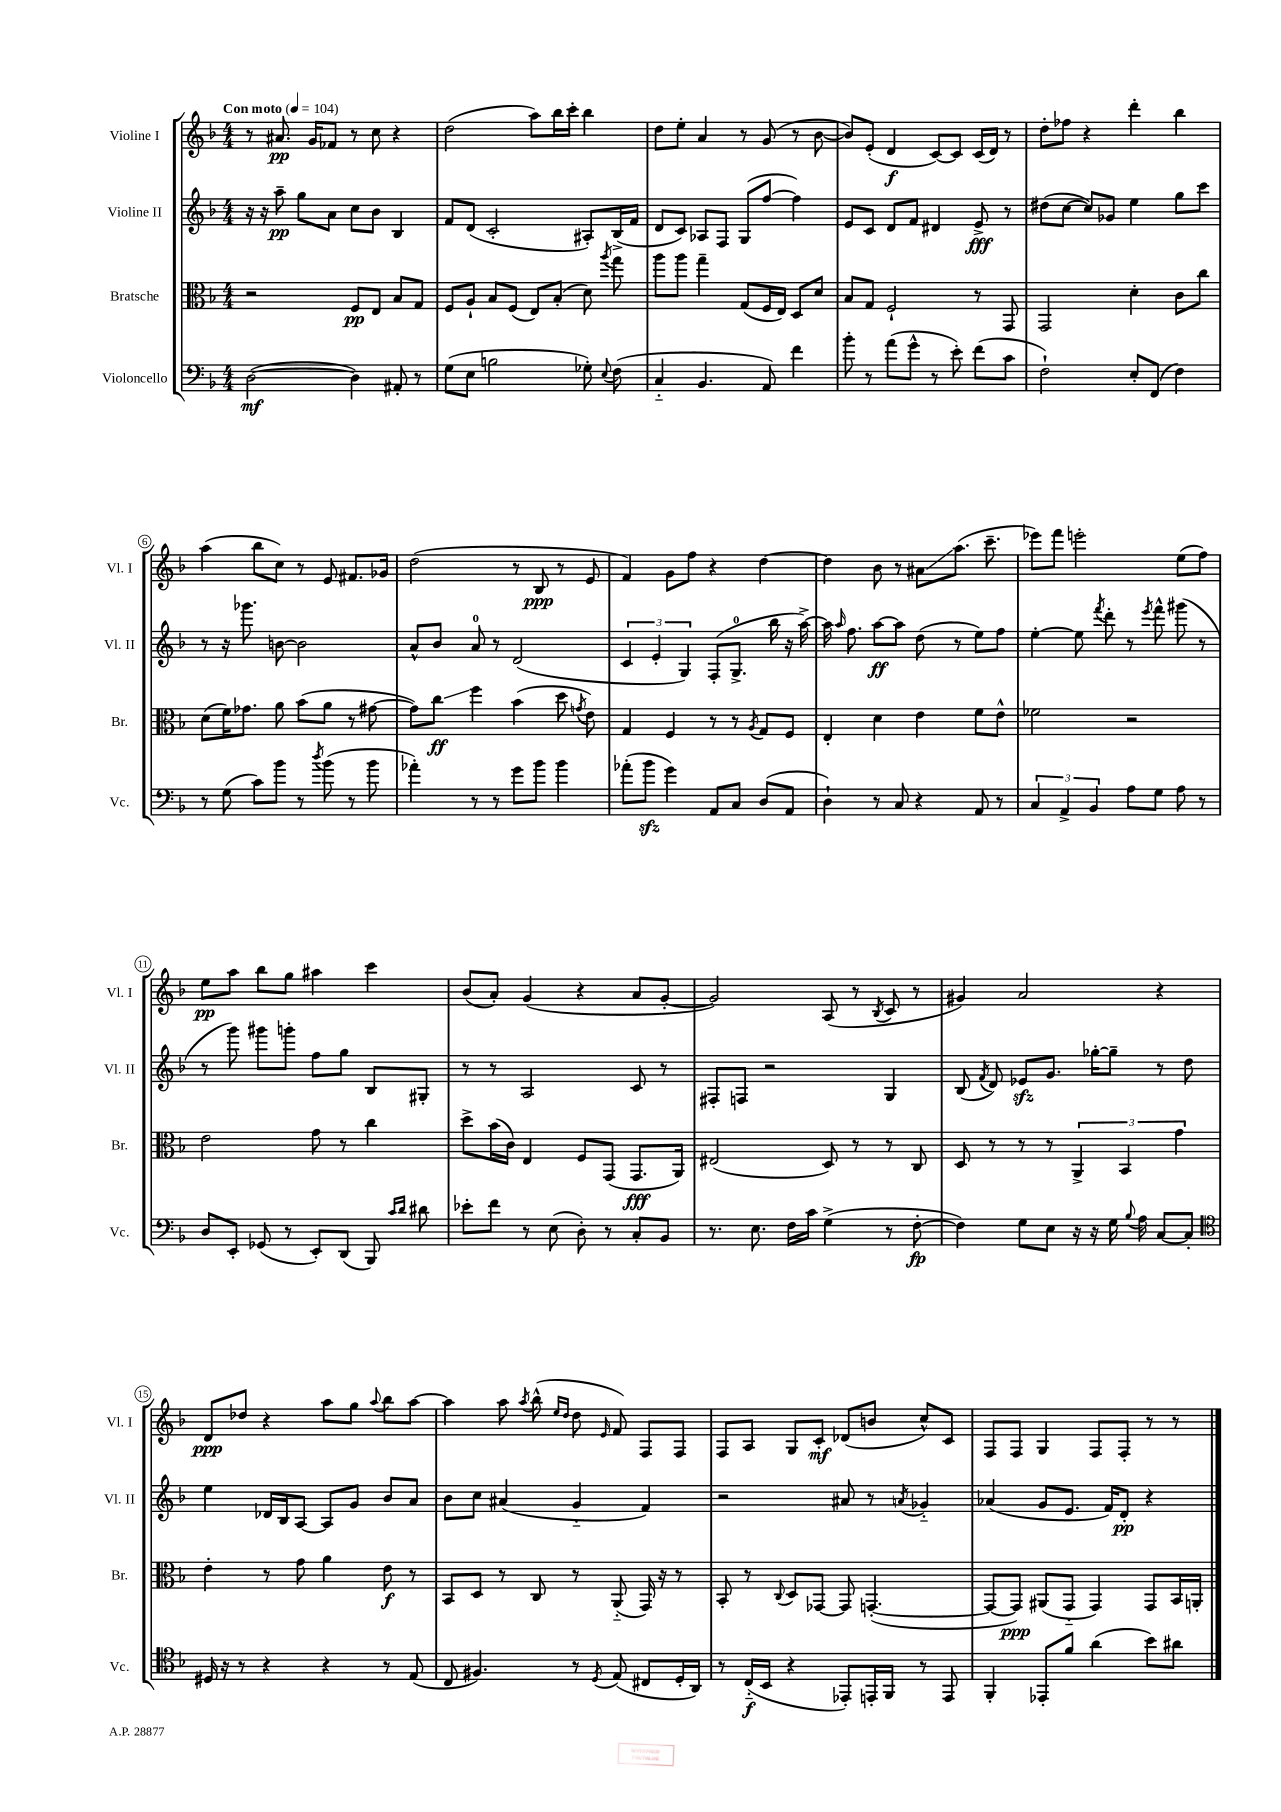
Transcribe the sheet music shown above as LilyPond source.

<<
\new StaffGroup <<
\new Staff = "s0" \with { instrumentName = "Violine I" shortInstrumentName = "Vl. I" } {
    \clef treble \key f \major \numericTimeSignature \time 4/4 \tempo "Con moto" 4 = 104
    \autoBeamOff r8 ais'8.\pp g'16[ fes'8] r8 c''8 r4 |
    d''2( a''8[) bes''16 c'''16]-. bes''4 |
    d''8[ e''8]-. a'4 r8 g'8( r8 bes'8~ |
    bes'8[) e'8]-.( d'4\f c'8[~) c'8] c'16[( d'16]) r8 |
    d''8[-. fes''8] r4 d'''4-. bes''4 |
    a''4( bes''8[ c''8]) r8 e'8 fis'8.[ ges'16] |
    d''2( r8 bes8\ppp r8 e'8 |
    f'4) g'8[ f''8] r4 d''4~ |
    d''4 bes'8 r8 ais'8[\glissando a''8.]( c'''8.-- |
    ees'''8[) f'''8] e'''2-. e''8[( f''8]) |
    e''8[\pp a''8] bes''8[ g''8] ais''4 c'''4 |
    bes'8[( a'8]-.) g'4( r4 a'8[ g'8]~-. |
    g'2) a8( r8 \acciaccatura { bes8 } c'8 r8 |
    gis'4) a'2 r4 |
    d'8[\ppp des''8] r4 a''8[ g''8] \appoggiatura { a''8 } bes''8[ a''8]~ |
    a''4 a''8 \acciaccatura { a''8 } bes''8-^( \grace { e''16[ d''16] } d''8 \grace { e'16 } f'8) f8[ f8] |
    f8[ a8] g8[ c'8]-.\mf des'8[( b'8] c''8[-^) c'8] |
    f8[ f8] g4 f8[ f8]-. r8 r8 \bar "|." |
}
\new Staff = "s1" \with { instrumentName = "Violine II" shortInstrumentName = "Vl. II" } {
    \clef treble \key f \major \numericTimeSignature \time 4/4
    \autoBeamOff r16 r16 a''8--\pp g''8[ a'8] c''8[ bes'8] bes4 |
    f'8[ d'8]( c'2-. ais8[-.) bes16->( f'16] |
    d'8[ c'8]) aes8[ f8] g8[( f''8]~ f''4) |
    e'8[ c'8] d'8[ f'8] dis'4 e'8->\fff r8 |
    dis''8[( c''8]~ c''8[) ges'8] e''4 g''8[ c'''8] |
    r8 r16 ges'''8. b'8~ b'2 |
    a'8[-^ bes'8] a'8-0 r8 d'2( |
    \tuplet 3/2 { c'4 e'4-. g4) } f8[-.( g8.]-0-> bes''16 r16 a''16~->) |
    a''16 \grace { a''16 } f''8. a''8[~\ff a''8] d''8( r8 e''8[) f''8] |
    e''4~-. e''8 \acciaccatura { f'''8 } d'''8-. r8 \acciaccatura { e'''8 } f'''8-^ gis'''8( r8 |
    r8 g'''8) gis'''8[ g'''8]-. f''8[ g''8] bes8[ gis8]-. |
    r8 r8 a2 c'8 r8 |
    fis8[-. f8] r2 g4 |
    bes8( \acciaccatura { f'8 } d'8) ees'8[\sfz g'8.] ges''16[~-. ges''8]-- r8 d''8 |
    e''4 des'16[ bes16 a8]~ a8[ g'8] bes'8[ a'8] |
    bes'8[ c''8] ais'4( g'4-_ f'4) |
    r2 ais'8 r8 \acciaccatura { a'8 } ges'4-_ |
    aes'4( g'8[ e'8.] f'16[) d'8]-.\pp r4 \bar "|." |
}
\new Staff = "s2" \with { instrumentName = "Bratsche" shortInstrumentName = "Br." } {
    \clef alto \key f \major \numericTimeSignature \time 4/4
    \autoBeamOff r2 f8[\pp e8] bes8[ g8] |
    f8[ a8]-! bes8[ f8]( e8[) bes8]-.( d'8) \acciaccatura { a''8 } g''8 |
    a''8[ a''8] g''4-- g8[( f16 e16]) d8[ d'8] |
    bes8[ g8] f2-! r8 g,8 |
    g,2 d'4-. c'8[ c''8] |
    d'8[( f'16) ges'8.] a'8 bes'8[( a'8] r8 gis'8~ |
    gis'8[) c''8]\glissando\ff f''4 bes'4( d''8 \acciaccatura { g'8 } e'8) |
    g4 f4 r8 r8 \acciaccatura { a8 } g8[ f8] |
    e4-. d'4 e'4 f'8[ e'8]-^ |
    fes'2 r2 |
    e'2 g'8 r8 c''4 |
    d''8[-> bes'16( c'16]) e4 f8[ g,8]( g,8.[\fff a,16]) |
    eis2( d8) r8 r8 c8 |
    d8 r8 r8 r8 \tuplet 3/2 { a,4-> bes,4 g'4 } |
    e'4-. r8 g'8 a'4 e'8\f r8 |
    bes,8[ d8] r8 c8 r8 a,8-_( g,16) r16 r8 |
    bes,8-. r8 \appoggiatura { c8 } d8[ ges,8]~ ges,8 g,4.~-.( |
    g,8[~ g,8]\ppp) ais,8[( g,8]-_ g,4) g,8[ bes,16 a,16]-. \bar "|." |
}
\new Staff = "s3" \with { instrumentName = "Violoncello" shortInstrumentName = "Vc." } {
    \clef bass \key f \major \numericTimeSignature \time 4/4
    \autoBeamOff d2~\mf( d4) ais,8-. r8 |
    g8[( e8] b2 ges8-.) \appoggiatura { e8 } f8( |
    c4-_ bes,4. a,8) f'4 |
    bes'8-. r8 a'8[( g'8]-^ r8 e'8-.) f'8[( c'8] |
    f2-!) e8[-. f,8]( f4) |
    r8 g8( c'8[) bes'8] r8 \acciaccatura { d''8 } bes'8( r8 bes'8 |
    aes'4-.) r8 r8 g'8[ bes'8] bes'4 |
    aes'8[-.( bes'8]\sfz g'4) a,8[ c8] d8[( a,8] |
    d4-!) r8 c8 r4 a,8 r8 |
    \tuplet 3/2 { c4 a,4-> bes,4 } a8[ g8] a8 r8 |
    d8[ e,8]-. ges,8( r8 e,8[-.) d,8]( bes,,8) \grace { c'16[ d'16] } dis'8 |
    ees'8[-. f'8] r8 e8( d8-.) r8 c8[-. bes,8] |
    r8. e8. f16[ c'16] g4->( r8 f8~-.\fp |
    f4) g8[ e8] r16 r16 g16 \appoggiatura { bes8 } a16 c8[~ c8]-. |
    \clef tenor dis16 r16 r8 r4 r4 r8 e8( |
    c8 fis4.) r8 \acciaccatura { d8 } e8( cis8[ d16-. a,16]) |
    r8 c16[-_\f( bes,16] r4 ees,8[-.) e,16-. f,16] r8 e,8 |
    f,4-. ees,8[-. f'8] a'4( bes'8[) ais'8] \bar "|." |
}
>>
>>
\layout { \context { \Score \override BarNumber.stencil = #(make-stencil-circler 0.1 0.3 ly:text-interface::print) } }
